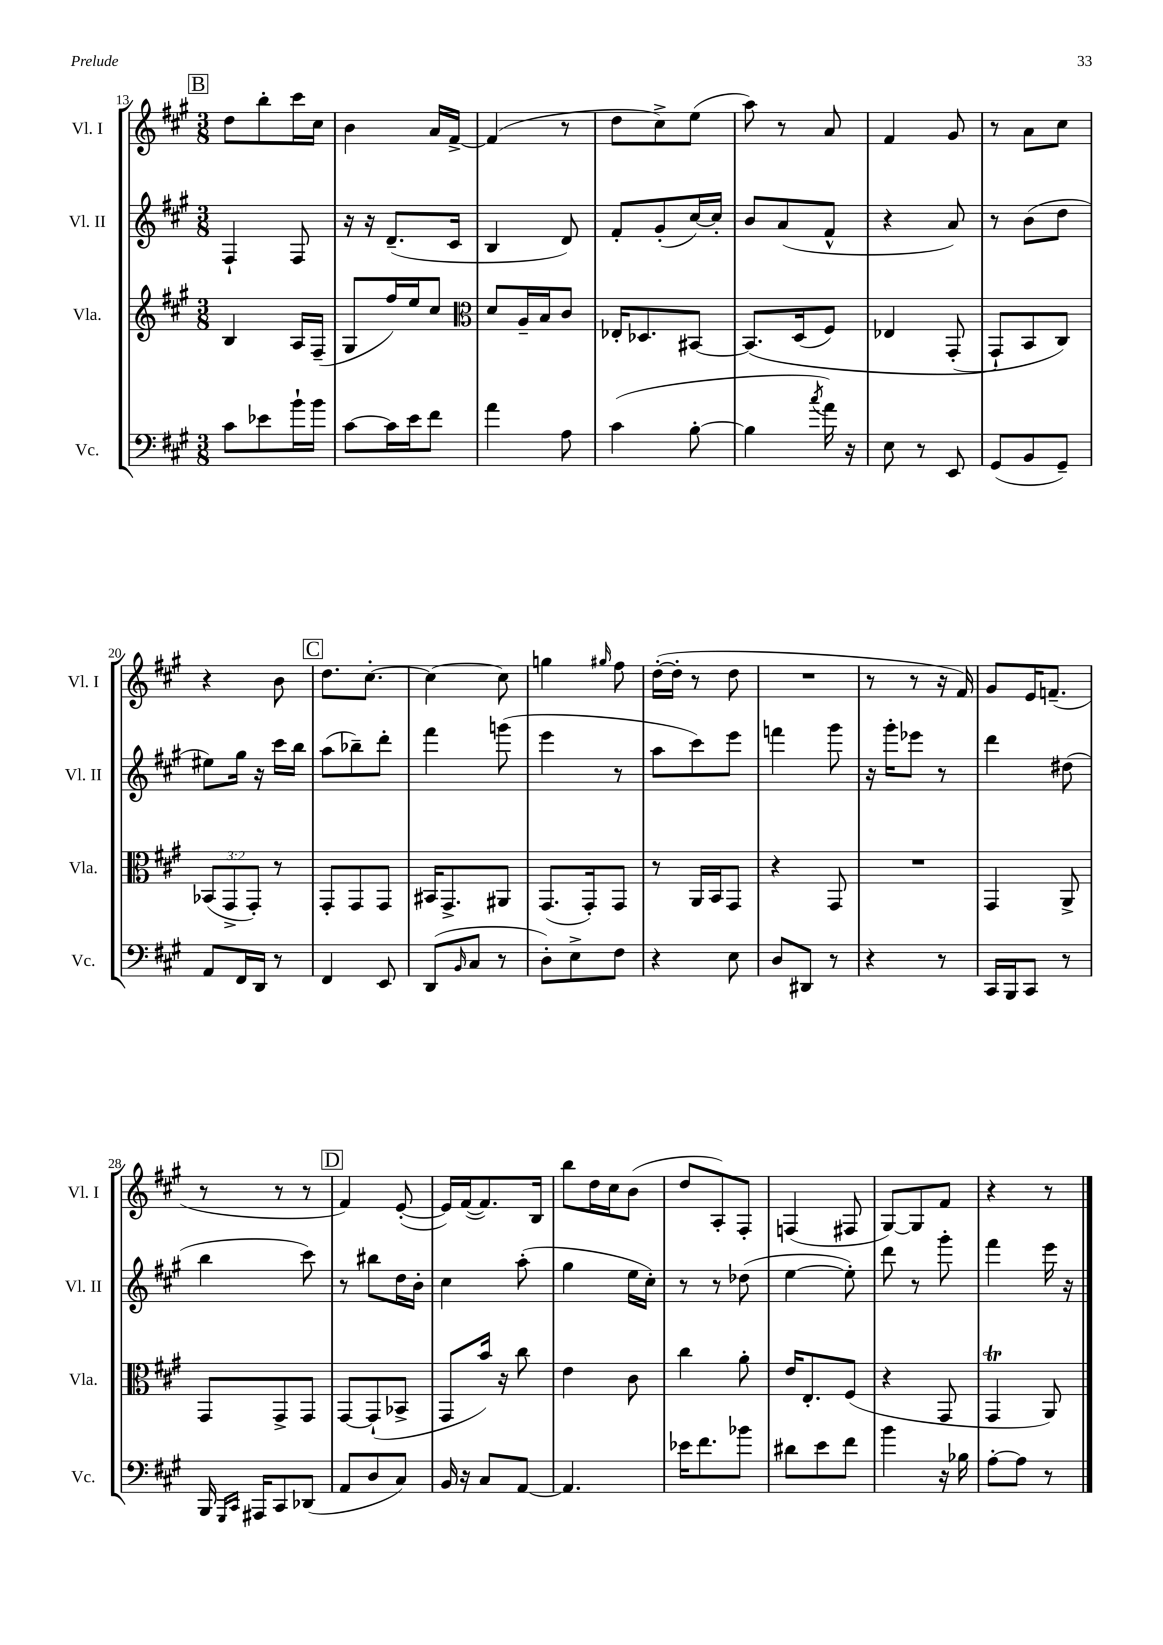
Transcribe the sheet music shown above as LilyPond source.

<<
\new StaffGroup <<
\new Staff = "s0" \with { instrumentName = "Vl. I" shortInstrumentName = "Vl. I" } {
    \clef treble \key a \major \numericTimeSignature \time 3/8
    \mark \markup { \box "B" } d''8 b''8-. cis'''16 cis''16 |
    b'4 a'16 fis'16~-> |
    fis'4( r8 |
    d''8 cis''8->) e''8( |
    a''8) r8 a'8 |
    fis'4 gis'8 |
    r8 a'8 cis''8 |
    r4 b'8 |
    \mark \markup { \box "C" } d''8. cis''8.~-. |
    cis''4~ cis''8 |
    g''4 \grace { gis''16 } fis''8 |
    d''16~-.( d''16-. r8 d''8 |
    R4. |
    r8 r8 r16 fis'16) |
    gis'8 e'16 f'8.--( |
    r8 r8 r8 |
    \mark \markup { \box "D" } fis'4) e'8~-.( |
    e'16) fis'16~( fis'8.) b16 |
    b''8 d''16 cis''16 b'8( |
    d''8 a8-.) fis8-. |
    f4( fis8 |
    gis8~) gis8 fis'8 |
    r4 r8 \bar "|." |
}
\new Staff = "s1" \with { instrumentName = "Vl. II" shortInstrumentName = "Vl. II" } {
    \clef treble \key a \major \numericTimeSignature \time 3/8
    \mark \markup { \box "B" } fis4-! fis8 |
    r16 r16 d'8.--( cis'16 |
    b4 d'8) |
    fis'8-. gis'8-.( cis''16~) cis''16-. |
    b'8 a'8( fis'8-^ |
    r4 a'8) |
    r8 b'8( d''8 |
    eis''8) gis''16 r16 cis'''16 b''16 |
    \mark \markup { \box "C" } a''8( bes''8--) d'''8-. |
    fis'''4 g'''8( |
    e'''4 r8 |
    a''8 cis'''8) e'''8 |
    f'''4 gis'''8 |
    r16 gis'''16-. ees'''8 r8 |
    d'''4 dis''8( |
    b''4 cis'''8) |
    \mark \markup { \box "D" } r8 bis''8 d''16 b'16-. |
    cis''4 a''8-.( |
    gis''4 e''16 cis''16-.) |
    r8 r8 des''8( |
    e''4~ e''8-.) |
    d'''8 r8 gis'''8-. |
    fis'''4 e'''16 r16 \bar "|." |
}
\new Staff = "s2" \with { instrumentName = "Vla." shortInstrumentName = "Vla." } {
    \clef treble \key a \major \numericTimeSignature \time 3/8 \override Staff.TupletNumber.text = #tuplet-number::calc-fraction-text
    \mark \markup { \box "B" } b4 a16 fis16--( |
    gis8 fis''16) e''16 cis''8 |
    \clef alto d'8 a16-- b16 cis'8 |
    ees16-. des8. bis,8~ |
    bis,8.\( d16( fis8) |
    ees4 gis,8-.( |
    gis,8-!\) b,8 cis8) |
    \tuplet 3/2 { bes,8( gis,8-> gis,8-.) } r8 |
    \mark \markup { \box "C" } gis,8-. gis,8 gis,8 |
    bis,16 gis,8.-> ais,8 |
    gis,8.( gis,16-.) gis,8 |
    r8 a,16 b,16 gis,8 |
    r4 gis,8 |
    R4. |
    gis,4 a,8-> |
    gis,8 gis,8-> gis,8 |
    \mark \markup { \box "D" } gis,8~ gis,8-!( bes,8-> |
    gis,8 b'16) r16 cis''8 |
    e'4 cis'8 |
    cis''4 a'8-. |
    e'16 e8.-. fis8( |
    r4 gis,8 |
    gis,4\trill a,8) \bar "|." |
}
\new Staff = "s3" \with { instrumentName = "Vc." shortInstrumentName = "Vc." } {
    \clef bass \key a \major \numericTimeSignature \time 3/8
    \mark \markup { \box "B" } cis'8 ees'8 b'16-! b'16 |
    cis'8~ cis'16 e'16 fis'8 |
    a'4 a8 |
    cis'4( b8~-. |
    b4 \acciaccatura { cis''8 } a'16) r16 |
    e8 r8 e,8 |
    gis,8( b,8 gis,8--) |
    a,8 fis,16 d,16 r8 |
    \mark \markup { \box "C" } fis,4 e,8 |
    d,8( \grace { b,16 } cis8 r8 |
    d8-.) e8-> fis8 |
    r4 e8 |
    d8 dis,8 r8 |
    r4 r8 |
    cis,16 b,,16 cis,8 r8 |
    b,,16 \grace { gis,,16 cis,16 } ais,,16 cis,8 des,8( |
    \mark \markup { \box "D" } a,8 d8 cis8) |
    b,16 r16 cis8 a,8~ |
    a,4. |
    ees'16 fis'8. bes'8 |
    dis'8 e'8 fis'8 |
    b'4 r16 bes16 |
    a8~-. a8 r8 \bar "|." |
}
>>
>>
\layout { \context { \Score currentBarNumber = #13 } }
